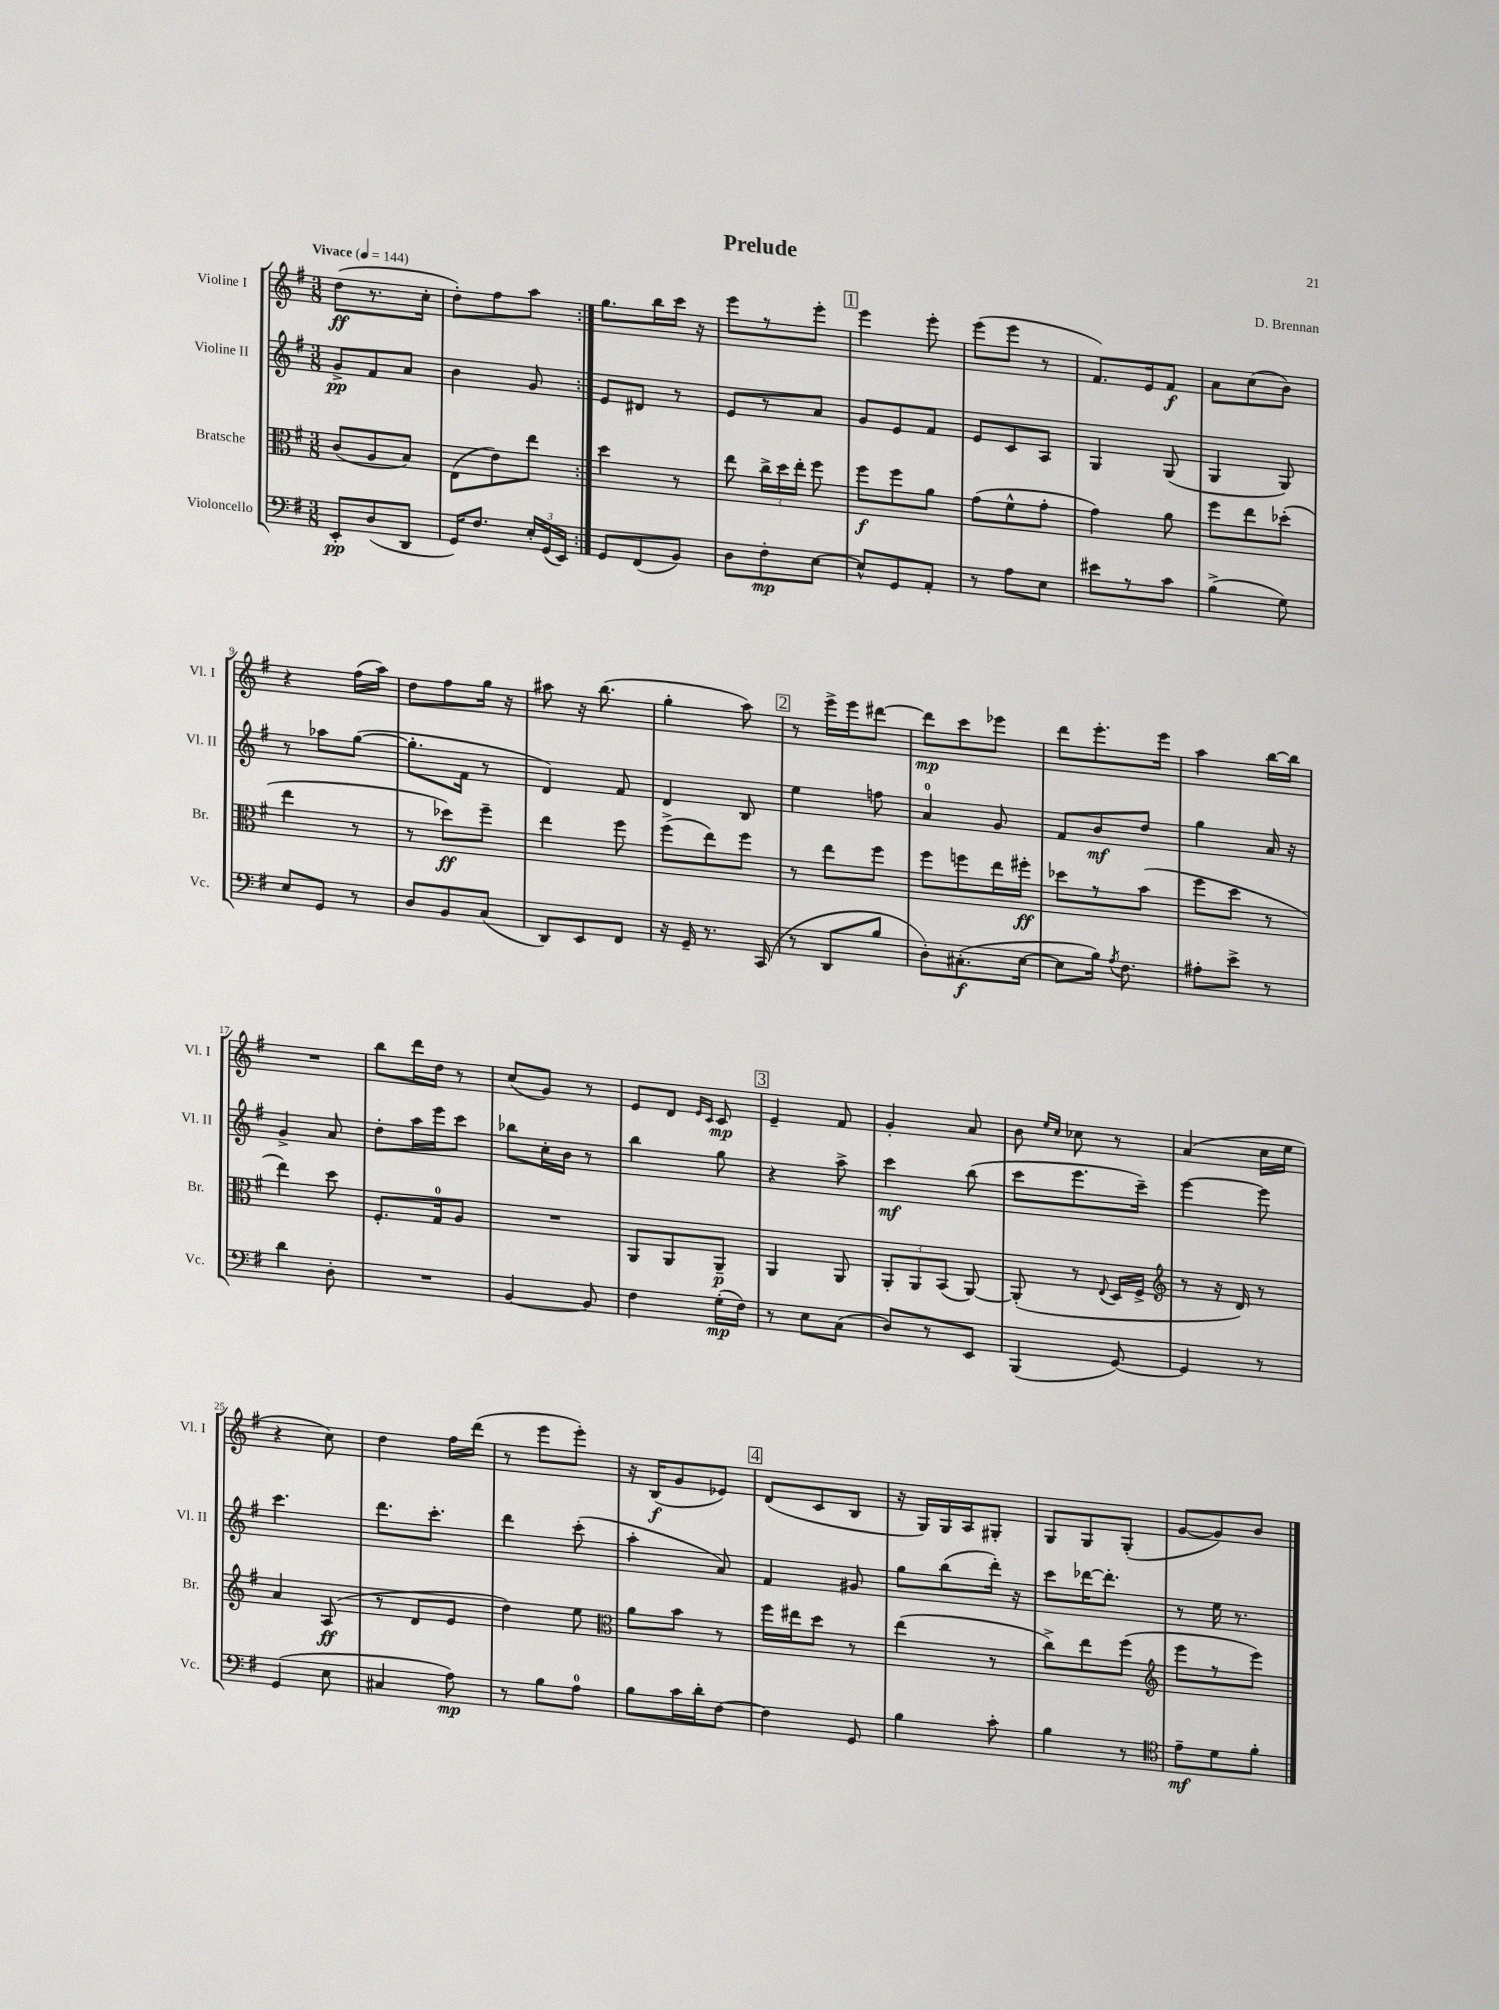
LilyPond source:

\header { title = "Prelude" composer = "D. Brennan" }
<<
\new StaffGroup <<
\new Staff = "s0" \with { instrumentName = "Violine I" shortInstrumentName = "Vl. I" } {
    \clef treble \key g \major \numericTimeSignature \time 3/8 \tempo "Vivace" 4 = 144
    \autoBeamOff \repeat volta 2 { d''8[\ff( r8. c''16]-. |
    d''8[-.) fis''8 a''8] | }
    g''8.[ b''16 c'''16] r16 |
    e'''8[ r8 e'''8]-. |
    \mark \markup { \box "1" } e'''4 e'''8-. |
    e'''8[( e'''8] r8 |
    fis'8.[) e'16 fis'8]\f |
    a'8[ c''8( b'8]) |
    r4 fis''16[( a''16]) |
    d''8[ fis''8 g''16] r16 |
    ais''8 r16 b''8.( |
    g''4-. a''8) |
    \mark \markup { \box "2" } r8 e'''16[-> e'''16 dis'''8]~ |
    dis'''8[\mp c'''8 ees'''8] |
    d'''8[ e'''8.-. e'''16] |
    a''4 b''16[~ b''16] |
    R4. |
    b''8[ d'''16 d''16] r8 |
    c''8[( g'8]) r8 |
    e'8[ d'8] \grace { e'16[ c'16] } c'8\mp |
    \mark \markup { \box "3" } e'4-- fis'8 |
    g'4-. a'8 |
    b'8 \grace { e''16[ c''16] } ces''8 r8 |
    a'4( c''16[ e''16] |
    r4 c''8) |
    d''4 fis''16[ d'''16]( |
    r8 e'''8[ e'''8]-.) |
    r16 b16[\f( g'8 ees'8]) |
    \mark \markup { \box "4" } d'8[( c'8 b8] |
    r16 g16[) g16 a16 gis8]-. |
    g8[ g8 g8]-.( |
    g'8[~ g'8) b'8] \bar "|." |
}
\new Staff = "s1" \with { instrumentName = "Violine II" shortInstrumentName = "Vl. II" } {
    \clef treble \key g \major \numericTimeSignature \time 3/8
    \autoBeamOff \repeat volta 2 { g'8[->\pp fis'8 a'8] |
    b'4 g'8 | }
    e'8[ dis'8] r8 |
    e'8[ r8 a'8] |
    \mark \markup { \box "1" } g'8[ e'8 fis'8] |
    e'8[ c'8 a8] |
    g4 g8( |
    g4 g8) |
    r8 aes''8[ g''8]~( |
    g''8.[-. fis'16] r8 |
    d'4) fis'8 |
    d'4 b8 |
    \mark \markup { \box "2" } e''4 f''8 |
    a'4-0 g'8 |
    fis'8[ b'8\mf d''8] |
    g''4 a'16 r16 |
    g'4-> a'8 |
    d''8[-. a''16 e'''16 c'''8] |
    bes''8[ c''16-. b'16] r8 |
    b''4 g''8 |
    \mark \markup { \box "3" } r4 a''8-> |
    c'''4\mf b''8( |
    c'''8[ e'''8. c'''16]--) |
    e'''4~ e'''8 |
    c'''4. |
    d'''8.[ c'''8.]-. |
    d'''4 c'''8-.( |
    a''4-. a'8) |
    \mark \markup { \box "4" } fis'4 gis'8 |
    g''8[ b''8( d'''16]-.) r16 |
    c'''8[ des'''16~ des'''8.]-. |
    r8 e''16 r8. \bar "|." |
}
\new Staff = "s2" \with { instrumentName = "Bratsche" shortInstrumentName = "Br." } {
    \clef alto \key g \major \numericTimeSignature \time 3/8
    \autoBeamOff \repeat volta 2 { c'8[( a8 b8]) |
    e8[( e'8) e''8] | }
    d''4 r8 |
    e''8 \tuplet 3/2 { c''16[-> d''16 e''16]-. } fis''8 |
    \mark \markup { \box "1" } fis''8[\f fis''8 a'8] |
    g'8[( fis'8-^ g'8]-. |
    g'4) a'8 |
    fis''8[ e''8 des''8]-.( |
    e''4 r8 |
    r8 des''8[\ff) fis''8]-- |
    e''4 fis''8 |
    fis''8[->( e''8) fis''8] |
    \mark \markup { \box "2" } r8 e''8[ fis''8] |
    fis''8[ f''8 e''16 fis''16]-.\ff |
    des''8[ r8 b'8]( |
    fis''8[ d''8] r8 |
    e''4) d''8 |
    fis8.[-. g16-0 a8] |
    R4. |
    a,8[ a,8 a,8]--\p |
    \mark \markup { \box "3" } a,4 a,8 |
    \tuplet 3/2 { a,8[-. a,8 b,8]( } a,8~) |
    a,8-.( r8 \appoggiatura { e8 } d16[ fis16]-> |
    \clef treble r8 r16 d'16) r8 |
    a'4 a8\ff( |
    r8 d'8[ e'8] |
    d''4) e''8 |
    \clef alto a'8[ b'8] r8 |
    \mark \markup { \box "4" } fis''16[ eis''16 d''8] r8 |
    e''4( r8 |
    c''8[->) e''8 fis''8]( |
    \clef treble e'''8[ r8 e'''8]) \bar "|." |
}
\new Staff = "s3" \with { instrumentName = "Violoncello" shortInstrumentName = "Vc." } {
    \clef bass \key g \major \numericTimeSignature \time 3/8
    \autoBeamOff \repeat volta 2 { e,8[-.\pp d8( d,8] |
    g,16[) fis8.] \tuplet 3/2 { e16[-. g,16( e,16]) } | }
    g,8[ fis,8( b,8]) |
    d8[ fis8-.\mp e8]~ |
    \mark \markup { \box "1" } e8[-^ g,8 a,8]-. |
    r8 a8[ e8] |
    eis'8[ r8 c'8] |
    b4->( g8) |
    e8[ g,8] r8 |
    d8[ b,8 c8]( |
    d,8[) e,8 fis,8] |
    r16 g,16-- r8. c,16( |
    \mark \markup { \box "2" } r8 d,8[ b8] |
    d8[-.) cis8.-.\f( e16]~ |
    e8[ b16]) \acciaccatura { a8 } fis8. |
    ais8[-. e'8]-> r8 |
    d'4 d8-. |
    R4. |
    b,4~ b,8 |
    fis4 g16[-.\mp( fis16]) |
    \mark \markup { \box "3" } r8 e8[ c8]( |
    d8[) r8 e,8] |
    b,,4( g,8~) |
    g,4 r8 |
    g,4( e8 |
    cis4 a8\mp) |
    r8 b8[ a8]-0 |
    b8[ c'16 d'16-. fis8]~ |
    \mark \markup { \box "4" } fis4 g,8 |
    b4 c'8-. |
    b4 r8 |
    \clef tenor e'8[--\mf d'8 fis'8]-. \bar "|." |
}
>>
>>
